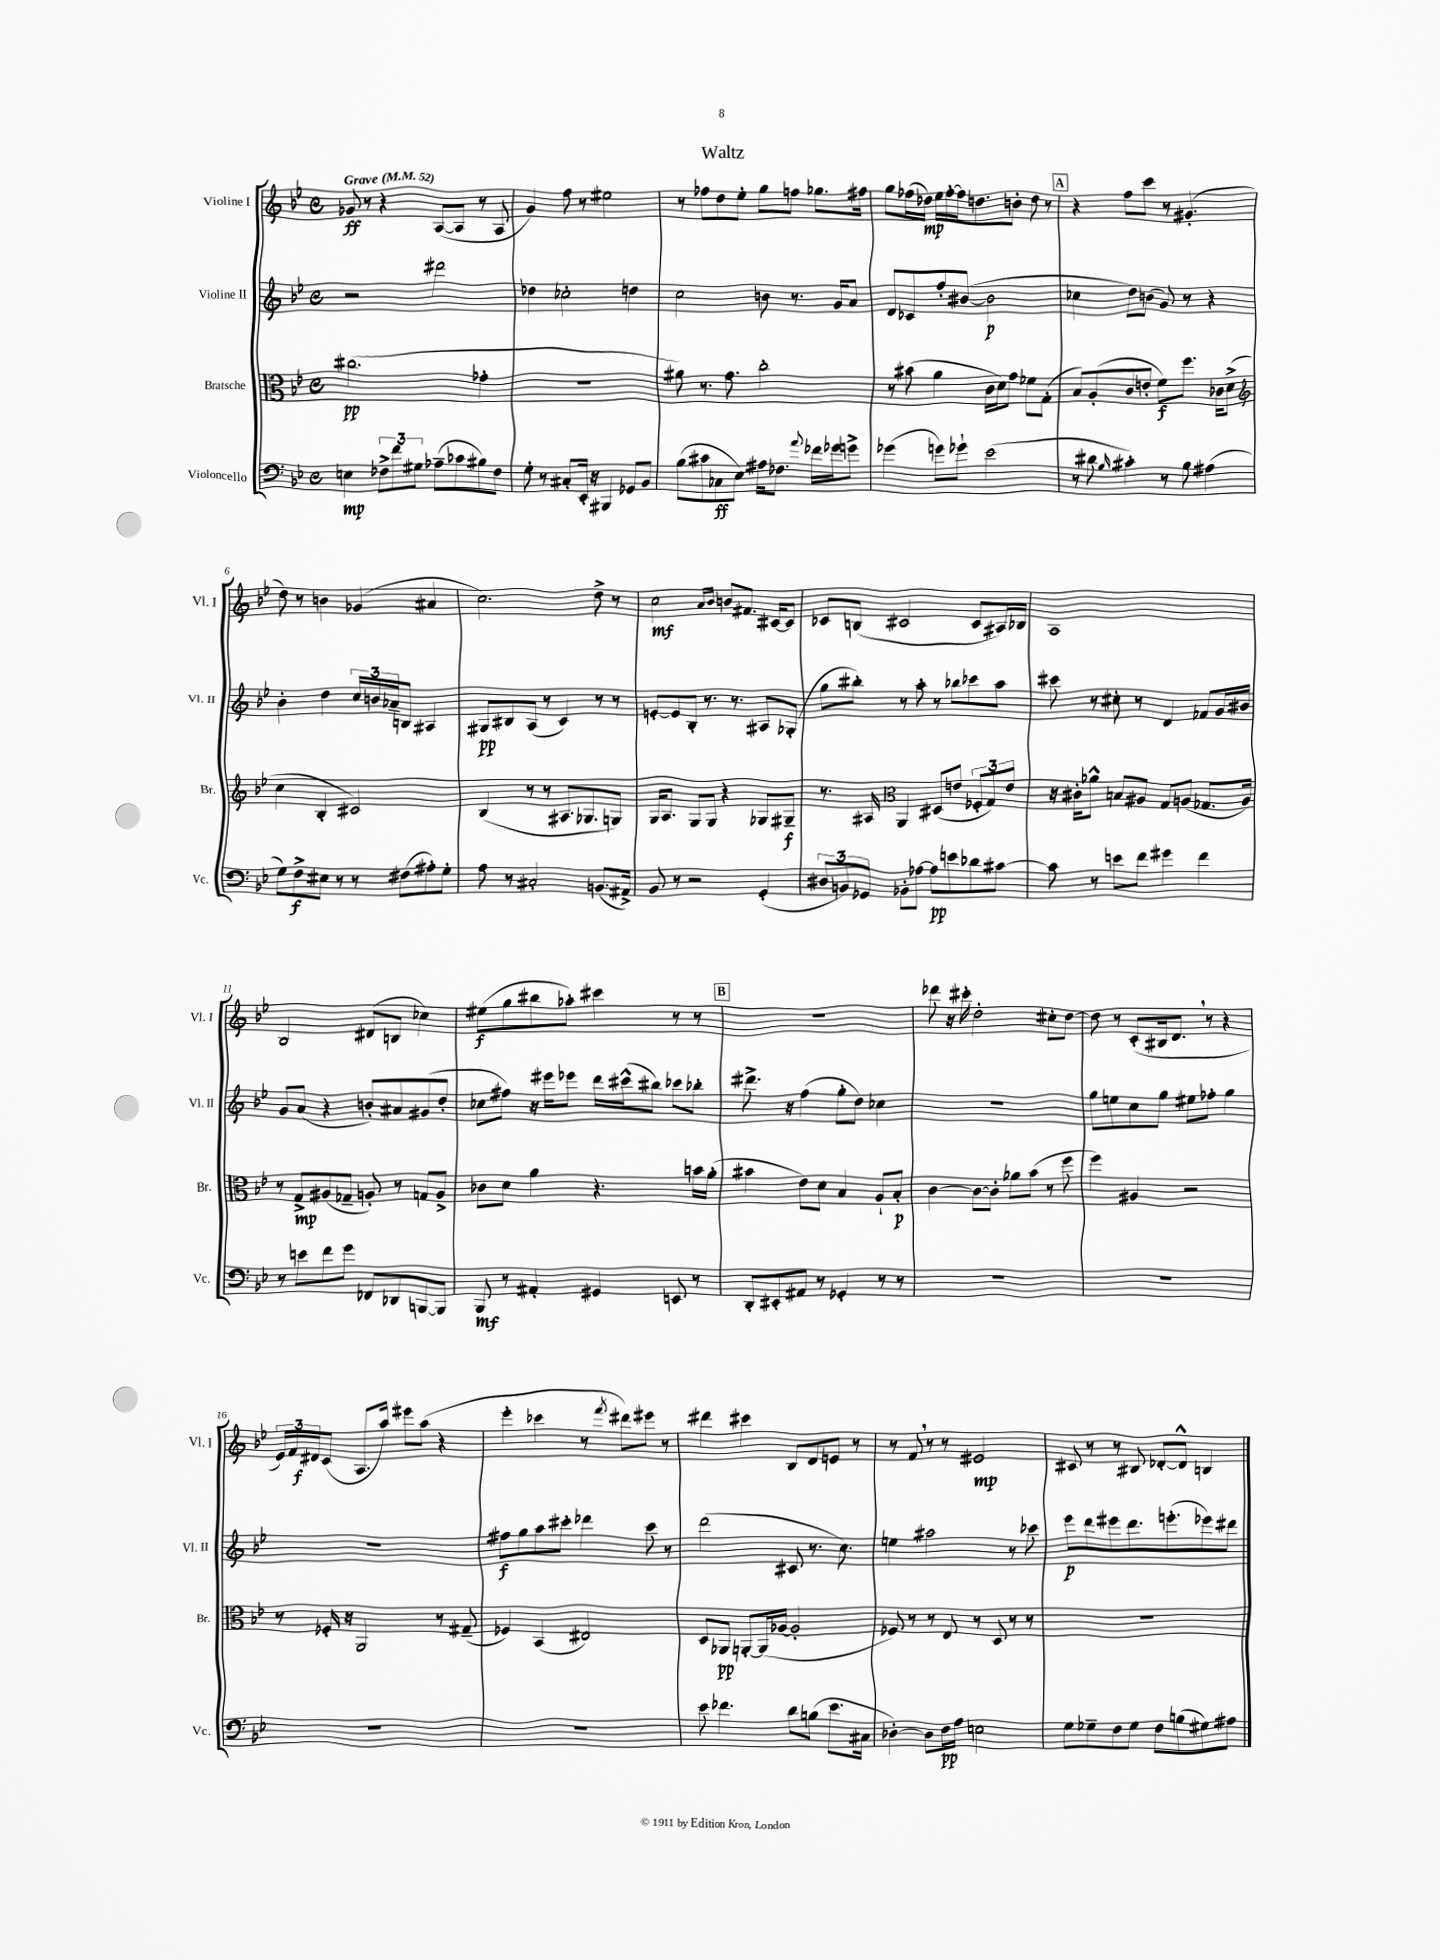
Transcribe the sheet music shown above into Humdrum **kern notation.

**kern	**dynam	**kern	**dynam	**kern	**dynam	**kern	**dynam
*part4	*part4	*part3	*part3	*part2	*part2	*part1	*part1
*staff4	*staff4	*staff3	*staff3	*staff2	*staff2	*staff1	*staff1
*I"Violoncello	*	*I"Bratsche	*	*I"Violine II	*	*I"Violine I	*
*I'Vc.	*	*I'Br.	*	*I'Vl. II	*	*I'Vl. I	*
*clefF4	*	*clefC3	*	*clefG2	*	*clefG2	*
*k[b-e-]	*	*k[b-e-]	*	*k[b-e-]	*	*k[b-e-]	*
*M4/4	*	*M4/4	*	*M4/4	*	*M4/4	*
*met(c)	*	*met(c)	*	*met(c)	*	*met(c)	*
*MM52	*	*MM52	*	*MM52	*	*MM52	*
=1	=1	=1	=1	=1	=1	=1	=1
!	!	!	!	!	!	!LO:TX:a:B:t=Grave	!
4En\	mp	(2.cc#X\	pp	2r	.	8g-X/	ff
.	.	.	.	.	.	8r	.
12F-X^\L	.	.	.	.	.	4r	.
12f\	.	.	.	.	.	.	.
12G#X\J	.	.	.	.	.	.	.
(8A-X~\L	.	.	.	2ddd#X\	.	([8A/L	.
8c-X\	.	.	.	.	.	8A/J]	.
8B#X\)	.	4g-X'\	.	.	.	8r	.
8F-\J	.	.	.	.	.	8A/	.
=2	=2	=2	=2	=2	=2	=2	=2
8G'\	.	1r	.	4dd-X\	.	4g/)	.
8r	.	.	.	.	.	.	.
8C#X'/L	.	.	.	2cc-X'\	.	8ff\	.
16EE-'/Jk	.	.	.	.	.	8r	.
16r	.	.	.	.	.	.	.
4BBB#X/	.	.	.	.	.	2ee#X\	.
8GG-X/L	.	.	.	4ddn\	.	.	.
8BB-/J	.	.	.	.	.	.	.
=3	=3	=3	=3	=3	=3	=3	=3
(8B-\L	.	8a#X\)	.	2cc\	.	8r	.
8c#X\	.	8.r	.	.	.	8ff-X\L	.
8C-X\	ff	.	.	.	.	8dd\	.
.	.	8.g\	.	.	.	.	.
8E-\J)	.	.	.	.	.	8ee-'\J	.
16A#X\KL	.	2cc'\	.	8bn\	.	8gg\L	.
8.F-X\J	.	.	.	.	.	.	.
.	.	.	.	8.r	.	8ffn\J	.
8qqa/	.	.	.	.	.	.	.
16f-X\LL	.	.	.	.	.	8.gg-X\L	.
16g-X\J	.	.	.	16g/KL	.	.	.
8gn^\J	.	.	.	8a/J	.	.	.
.	.	.	.	.	.	16ff#X\Jk	.
=4	=4	=4	=4	=4	=4	=4	=4
(4g-X\	.	8r	.	8d/L	.	8gg\L	.
.	.	(8b#X\	.	8c-X/	.	(16ff-X\L	.
.	.	.	.	.	.	16dd-X\JJ)	mp
8gn\L)	.	4a\	.	8ff'/	.	16ee-\LL	.
.	.	.	.	.	.	[16ff-'\	.
8g-X`\J	.	.	.	([8b#X/J	.	16ff-\J]	.
.	.	.	.	.	.	8.ddn\	.
(2e-\	.	16c\LL	.	2b#\]	p	.	.
.	.	16d\J)	.	.	.	.	.
.	.	8g\J	.	.	.	8bn'\J	.
.	.	8f-X\L	.	.	.	8dd\	.
.	.	(8G'\J	.	.	.	8r	.
!!LO:REH:place=s1:t=A
=5	=5	=5	=5	=5	=5	=5	=5
8r	.	8B-/L)	.	4cc-X\	.	4r	.
8d#X\	.	(8A'/	.	.	.	.	.
16qqB-/	.	.	.	.	.	.	.
4c#X'\)	.	8c/	.	8dd\L)	.	8ff\L	.
.	.	8en'/J	.	(8bn\J	.	8ccc\J	.
8r	.	8f\L)	f	8g/)	.	8r	.
8B-\	.	8.ff\J	.	8r	.	(4.g#X'/	.
(4A#X\	.	.	.	4r	.	.	.
.	.	16c-X\KL	.	.	.	.	.
.	.	(8d^\J	.	.	.	.	.
!!LO:LB:g=z
=6	=6	=6	=6	=6	=6	=6	=6
*	*	*clefG2	*	*	*	*	*
8G\L)	.	4cc\	.	4b-'\	.	8dd\)	.
8F^\	f	.	.	.	.	8r	.
8E#X\J	.	4B-'/	.	4dd\	.	4bn\	.
8r	.	.	.	.	.	.	.
8r	.	2c#X/)	.	24cc/LL	.	(4g-X/	.
.	.	.	.	24bn/	.	.	.
.	.	.	.	24a-X~/J	.	.	.
(8F#X\L	.	.	.	8Bn/J	.	.	.
8A#X'\)	.	.	.	4A#X/	.	4a#X/	.
8G'\J	.	.	.	.	.	.	.
=7	=7	=7	=7	=7	=7	=7	=7
8A\	.	(4B-/	.	8G#X/L	pp	2.cc\)	.
8r	.	.	.	8B#X/	.	.	.
2C#X'/	.	8r	.	(8A/J	.	.	.
.	.	8r	.	8r	.	.	.
.	.	8.A#X/L	.	4c/)	.	.	.
.	.	8.G-X/	.	.	.	.	.
(8.BBn/L	.	.	.	8r	.	8dd^\	.
.	.	8Gn/J)	.	8r	.	8r	.
16AA#X^/Jk)	.	.	.	.	.	.	.
=8	=8	=8	=8	=8	=8	=8	=8
8BB-/	.	16G/KL	.	[8en'/L	.	2cc\	mf
.	.	8.A/J	.	.	.	.	.
8r	.	.	.	8e/]	.	.	.
2r	.	8G/L	.	8B-'/J	.	.	.
.	.	8G/J	.	8.r	.	.	.
.	.	.	.	.	.	16qqa/LL	.
.	.	.	.	.	.	16qqb-/JJ	.
.	.	4r	.	.	.	8bn/L	.
.	.	.	.	8.r	.	.	.
.	.	.	.	.	.	8.f#X/J	.
(4GG'/	.	8G-X/L	.	8A#X/L	.	.	.
.	.	.	.	.	.	[16c#X/KL	.
.	.	8G#X~/J	f	(8G-X'/J	.	8c#/J]	.
=9	=9	=9	=9	=9	=9	=9	=9
12D#X/L	.	8.r	.	8gg\L	.	8c-X/L	.
12BBn/)	.	.	.	.	.	.	.
.	.	.	.	8bb#X'\J)	.	(8Bn/J	.
12GG-X/J	.	.	.	.	.	.	.
.	.	16A#X/	.	.	.	.	.
*	*	*clefC3	*	*	*	*	*
8BB-X'\L	.	4AA/	.	8r	.	2c#X/	.
[8A-X\J	.	.	.	8aa'\	.	.	.
8A-\L]	pp	(8D#X/L	.	8r	.	.	.
8en\	.	8en/J	.	8bb-X\L	.	.	.
8d-X\	.	12F-X'/L	.	8ccc-X\	.	8c#/L	.
.	.	12G/)	.	.	.	.	.
[8c#X\J	.	.	.	8aa\J	.	16A#X/L)	.
.	.	12e/J	.	.	.	.	.
.	.	.	.	.	.	16B-X/JJ	.
=10	=10	=10	=10	=10	=10	=10	=10
8c#\]	.	16r	.	8ccc#X\	.	1A	.
.	.	16c#X'\KL	.	.	.	.	.
8r	.	8a-X^^\J	.	8r	.	.	.
8en\L	.	8Bn/L	.	8cc#X'\	.	.	.
8f\J	.	8A#X/J	.	8r	.	.	.
4g#X\	.	8G/L	.	4d/	.	.	.
.	.	(8An/J	.	.	.	.	.
4f\	.	8.G-X/L	.	8f-X/L	.	.	.
.	.	.	.	16g/L	.	.	.
.	.	16A/Jk)	.	16b#X/JJ	.	.	.
!!LO:LB:g=z
=11	=11	=11	=11	=11	=11	=11	=11
8r	.	8r	.	8g/L	.	2B-/	.
8en\L	.	8G^/L	mp	(8a/J	.	.	.
8f\	.	(8A#X/	.	4r	.	.	.
8g\J	.	8G-X~/J	.	.	.	.	.
8FF-X/L	.	8An'/)	.	8bn'/L)	.	(8d#X/L	.
8DD-X/	.	8r	.	8a#X/	.	8Bn/J	.
[8BBBn/	.	8Gn/L	.	(8g#X/	.	4cc-X\)	.
8BBB/J]	.	8A^/J	.	8dd'/J	.	.	.
=12	=12	=12	=12	=12	=12	=12	=12
8BBB-/	mf	8c-X\L	.	8cc-X\L	.	(8ee#X\L	f
8r	.	8d\J	.	8ff#X\J)	.	8gg\	.
4AA#X'/	.	4a\	.	16r	.	8bb#X\	.
.	.	.	.	16eee#X\KL	.	.	.
.	.	.	.	8eee-X\J	.	8aa-X'\J)	.
4GG#X/	.	4.r	.	16ddd\LL	.	4ccc#X\	.
.	.	.	.	(16ccc#X^^\J	.	.	.
.	.	.	.	8bb#X\J)	.	.	.
8EEn/	.	.	.	8ccc-X\L	.	8r	.
8r	.	16bn\LL	.	8bb-X'\J	.	8r	.
.	.	(16a'\JJ	.	.	.	.	.
!!LO:REH:place=s1:t=B
=13	=13	=13	=13	=13	=13	=13	=13
8DD'/L	.	4b#X\	.	8.ddd#X^\	.	1r	.
8EE#X'/	.	.	.	.	.	.	.
.	.	.	.	16r	.	.	.
8AA#X/J	.	8e-\L)	.	(4ff\	.	.	.
8r	.	8d\J	.	.	.	.	.
4GG-X'/	.	4B-/	.	8gg'\L	.	.	.
.	.	.	.	8dd\J)	.	.	.
8r	.	8A`/L	.	4cc-X\	.	.	.
8r	.	8B-'/J	p	.	.	.	.
=14	=14	=14	=14	=14	=14	=14	=14
1r	.	[4c\	.	1r	.	8ddd-X\	.
.	.	.	.	.	.	16r	.
.	.	.	.	.	.	16ccc#X'\	.
.	.	8c\L_	.	.	.	2dd'\	.
.	.	8c'\J]	.	.	.	.	.
.	.	8a-X\L	.	.	.	.	.
.	.	(8b-\J	.	.	.	.	.
.	.	8r	.	.	.	8cc#X'\L	.
.	.	8ff\	.	.	.	[8dd\J	.
=15	=15	=15	=15	=15	=15	=15	=15
1r	.	4ff\)	.	8gg\L	.	8dd\]	.
.	.	.	.	8een\	.	8r	.
.	.	4A#X/	.	8cc\	.	(8c'/L	.
.	.	.	.	8gg\J	.	16B#X/k	.
.	.	.	.	.	.	8.d,/J	.
.	.	2r	.	8ee#X\L	.	.	.
.	.	.	.	8ff-X'\J	.	8r	.
.	.	.	.	4gg\	.	4r	.
!!LO:LB:g=z
=16	=16	=16	=16	=16	=16	=16	=16
1r	.	8r	.	1r	.	24e-/LL)	.
.	.	.	.	.	.	24f/	.
.	.	.	.	.	.	24d#X/J	f
.	.	16F-X'/	.	.	.	(8c/J	.
.	.	16r	.	.	.	.	.
.	.	2AA/	.	.	.	8.A/L	.
.	.	.	.	.	.	16aa/Jk)	.
.	.	.	.	.	.	8eee#X\L	.
.	.	.	.	.	.	(8aa\J	.
.	.	8r	.	.	.	4r	.
.	.	(8G#X~/	.	.	.	.	.
=17	=17	=17	=17	=17	=17	=17	=17
1r	.	4F-X/)	.	8ff#X\L	f	4eee-'\	.
.	.	.	.	8gg\	.	.	.
.	.	(4BB-/	.	8aa\	.	4ccc-X\	.
.	.	.	.	8ccc#X'\J	.	.	.
.	.	2E#X/)	.	4ddd-X\	.	8r	.
.	.	.	.	.	.	8qfff/	.
.	.	.	.	.	.	8ddd#X\L)	.
.	.	.	.	8ccc#\	.	8eee#X\J	.
.	.	.	.	8r	.	8r	.
=18	=18	=18	=18	=18	=18	=18	=18
8e-\	.	8D/L	.	(2ddd\	.	4ddd#X\	.
4.f-X\	.	8AA-X/J	pp	.	.	.	.
.	.	[8AAn'/L	.	.	.	4ccc#X\	.
.	.	(16AA/L]	.	.	.	.	.
.	.	[16A-X/JJ	.	.	.	.	.
8d\L	.	2A-'/]	.	8c#X/	.	8B-/L	.
(8Bn\J	.	.	.	8.r	.	8d/	.
8.e-\L	.	.	.	.	.	8en/J	.
.	.	.	.	8.cc\)	.	.	.
.	.	.	.	.	.	8r	.
16C#X\Jk	.	.	.	.	.	.	.
=19	=19	=19	=19	=19	=19	=19	=19
[4D-X'\)	.	8F-X/)	.	4een\	.	8r	.
.	.	8r	.	.	.	8f,/	.
8D-\L]	.	8r	.	2aa#X\	.	8r	.
16F\L	pp	8E-/	.	.	.	8r	.
16A\JJ	.	.	.	.	.	.	.
2En\	.	8r	.	.	.	2e#X/	mp
.	.	8D/	.	.	.	.	.
.	.	8r	.	8r	.	.	.
.	.	8r	.	8ccc-X\	.	.	.
=20	=20	=20	=20	=20	=20	=20	=20
8G\L	.	1r	.	8eee-\L	p	8c#X/	.
8G-X~\	.	.	.	8ddd\	.	8r	.
8F\	.	.	.	8eee#X\	.	8r	.
8G-\J	.	.	.	8.ddd\	.	8B#X/	.
8F\L	.	.	.	.	.	[8d-X'/L	.
.	.	.	.	(8.eeen'\	.	.	.
(8Bn\	.	.	.	.	.	8d-^^/J]	.
8G#X\)	.	.	.	8eee-X\)	.	4Bn/	.
8A#X\J	.	.	.	8ddd#X\J	.	.	.
==	==	==	==	==	==	==	==
*-	*-	*-	*-	*-	*-	*-	*-
